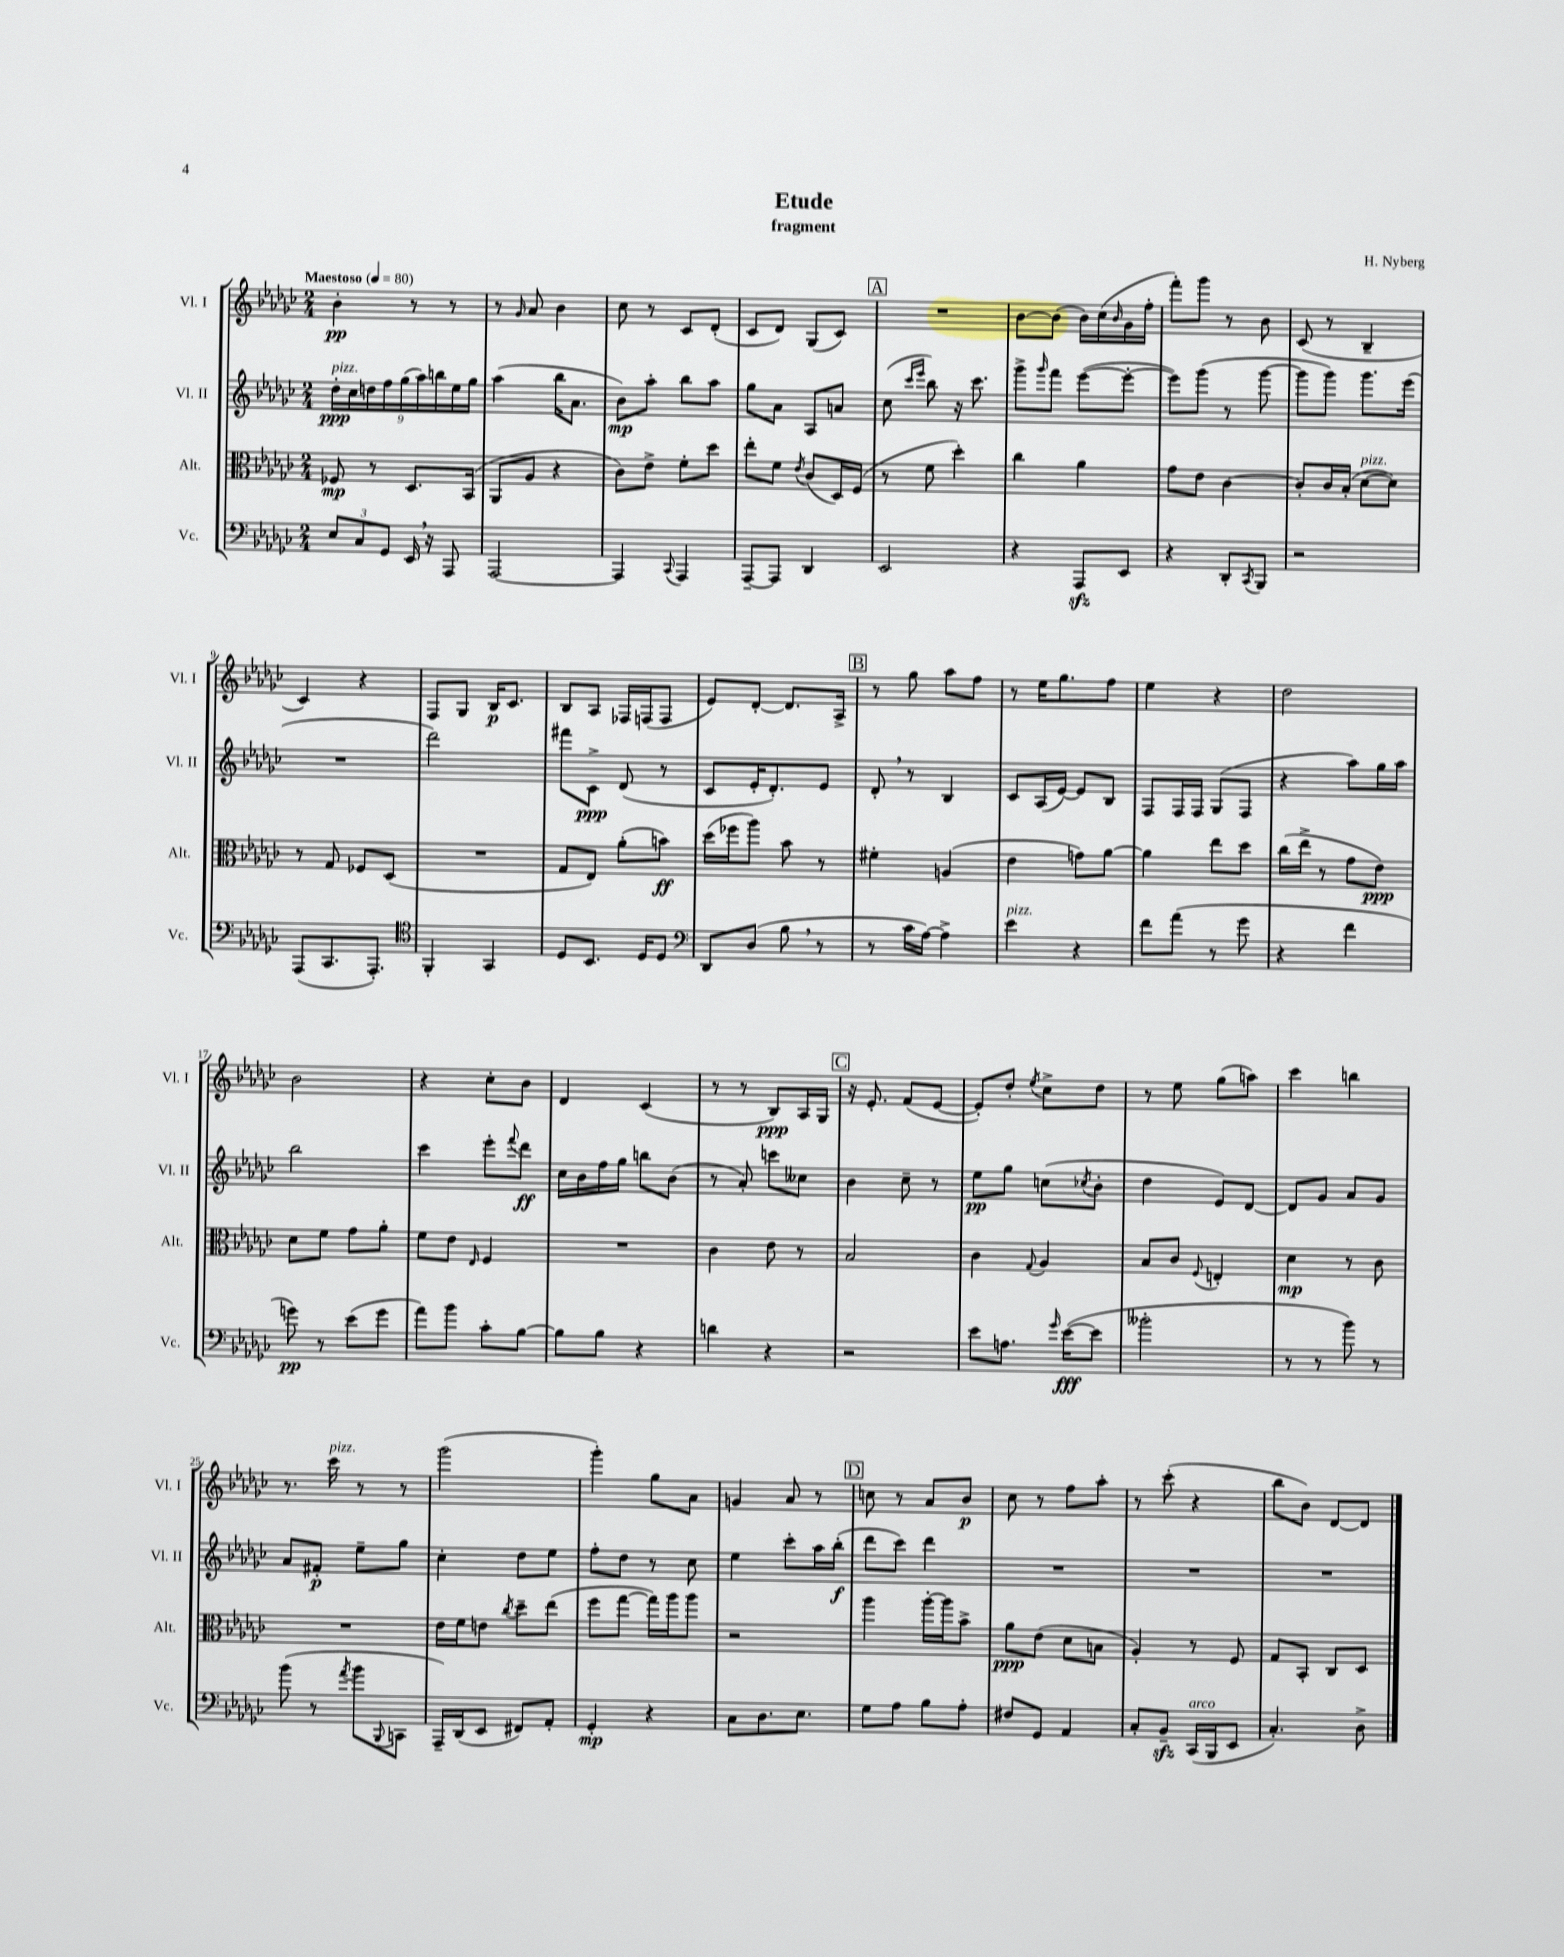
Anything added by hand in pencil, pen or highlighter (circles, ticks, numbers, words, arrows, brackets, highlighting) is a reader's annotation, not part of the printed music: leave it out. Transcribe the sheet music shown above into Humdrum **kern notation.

**kern	**dynam	**kern	**dynam	**kern	**dynam	**kern	**dynam
*part4	*part4	*part3	*part3	*part2	*part2	*part1	*part1
*staff4	*staff4	*staff3	*staff3	*staff2	*staff2	*staff1	*staff1
*I"Vc.	*	*I"Alt.	*	*I"Vl. II	*	*I"Vl. I	*
*I'Vc.	*	*I'Alt.	*	*I'Vl. II	*	*I'Vl. I	*
*clefF4	*	*clefC3	*	*clefG2	*	*clefG2	*
*k[b-e-a-d-g-c-]	*	*k[b-e-a-d-g-c-]	*	*k[b-e-a-d-g-c-]	*	*k[b-e-a-d-g-c-]	*
*M2/4	*	*M2/4	*	*M2/4	*	*M2/4	*
*MM80	*	*MM80	*	*MM80	*	*MM80	*
=1	=1	=1	=1	=1	=1	=1	=1
!	!	!	!	!	!	!LO:TX:a:B:t=Maestoso	!
!	!	!	!	!LO:TX:a:i:t=pizz.	!	!	!
12E-/L	.	8F-X/	mp	18dd-'\LL	ppp	4b-'\	pp
.	.	.	.	18cc-\	.	.	.
12C-/	.	.	.	.	.	.	.
.	.	.	.	18ddn\	.	.	.
.	.	8r	.	.	.	.	.
12GG-/J	.	.	.	18ff\	.	.	.
.	.	.	.	(18gg-\	.	.	.
16EE-,/	.	8.D-/L	.	.	.	8r	.
.	.	.	.	18aa-\)	.	.	.
16r	.	.	.	.	.	.	.
.	.	.	.	18bbn\	.	.	.
8AAA-/	.	.	.	.	.	8r	.
.	.	.	.	18ee-\	.	.	.
.	.	(16BB-/Jk	.	.	.	.	.
.	.	.	.	18gg-\JJ	.	.	.
=2	=2	=2	=2	=2	=2	=2	=2
[2AAA-/	.	8AA-/L	.	(4aa-\	.	8r	.
.	.	.	.	.	.	16qqg-/	.
.	.	8A-/J	.	.	.	8a-/	.
.	.	4r	.	16bb-\KL	.	4b-\	.
.	.	.	.	8.a-\J	.	.	.
=3	=3	=3	=3	=3	=3	=3	=3
4AAA-/]	.	8c-\L)	.	8b-\L)	mp	8cc-\	.
.	.	8e-^\J	.	8aa-'\J	.	8r	.
8qqCC-/	.	.	.	.	.	.	.
4AAA-/	.	8f'\L	.	8bb-\L	.	8c-/L	.
.	.	8dd-\J	.	8aa-\J	.	(8d-'/J	.
=4	=4	=4	=4	=4	=4	=4	=4
[8AAA-~/L	.	8ee-'\L	.	8gg-\L	.	8c-/L	.
8AAA-/J]	.	8f\J	.	8a-\J	.	8d-/J)	.
.	.	8qe-/	.	.	.	.	.
4DD-/	.	(8c-/L	.	8A-/L	.	(8G-/L	.
.	.	16D-/L)	.	8an/J	.	8c-/J)	.
.	.	(16F/JJ	.	.	.	.	.
!!LO:REH:place=s1:t=A
=5	=5	=5	=5	=5	=5	=5	=5
2EE-/	.	8r	.	(8cc-\	.	2r	.
.	.	.	.	16qqccc-/LL	.	.	.
.	.	.	.	16qqeee-/JJ	.	.	.
.	.	8f\	.	8bb-\)	.	.	.
.	.	4dd-'\)	.	16r	.	.	.
.	.	.	.	8.ccc-\	.	.	.
=6	=6	=6	=6	=6	=6	=6	=6
4r	.	4cc-\	.	8ggg-^\L	.	[8b-\L	.
.	.	.	.	16qqggg-/	.	.	.
.	.	.	.	8fff\J	.	(8b-\J]	.
8AAA-zz/L	.	4a-\	.	([8eee-\L	.	16b-\LL)	.
.	.	.	.	.	.	(16cc-\	.
.	.	.	.	.	.	16qqb-/	.
8EE-/J	.	.	.	8eee-'\J_	.	16g-\	.
.	.	.	.	.	.	16ff'\JJ	.
=7	=7	=7	=7	=7	=7	=7	=7
4r	.	8g-\L	.	8eee-\L])	.	8fff'\L)	.
.	.	8e-\J	.	(8ggg-\J	.	8ggg-\J	.
8DD-'/L	.	[4c-\	.	8r	.	8r	.
8qCC-/	.	.	.	.	.	.	.
8BBB-/J	.	.	.	[8ggg-\	.	8b-\	.
=8	=8	=8	=8	=8	=8	=8	=8
2r	.	8c-'/L]	.	8ggg-\L]	.	(8c-/	.
.	.	16c-/L	.	8ggg-\J)	.	8r	.
.	.	(16B-'/JJ	.	.	.	.	.
!	!	!LO:TX:a:i:t=pizz.	!	!	!	!	!
.	.	[8d-\L	.	8.ggg-\L	.	4B-~/	.
.	.	8d-\J])	.	.	.	.	.
.	.	.	.	(16eee-\Jk	.	.	.
!!LO:LB:g=z
=9	=9	=9	=9	=9	=9	=9	=9
(8AAA-/L	.	8r	.	2r	.	4c-/)	.
8.CC-/	.	8G-/	.	.	.	.	.
.	.	8F-X/L	.	.	.	4r	.
8.AAA-'/J)	.	.	.	.	.	.	.
.	.	(8D-/J	.	.	.	.	.
=10	=10	=10	=10	=10	=10	=10	=10
*clefC4	*	*	*	*	*	*	*
4FF'/	.	2r	.	2ddd-\)	.	8F/L	.
.	.	.	.	.	.	8G-/J	.
4GG-/	.	.	.	.	.	16B-/KL	p
.	.	.	.	.	.	8.c-/J	.
=11	=11	=11	=11	=11	=11	=11	=11
8D-/L	.	8G-/L	.	8fff#X\L	.	8B-/L	.
8.BB-/J	.	8E-/J)	.	8c-^\J	ppp	8A-/J	.
.	.	(8a-'\L	.	(8d-/	.	16F-X/LL	.
16D-/KL	.	.	.	.	.	(16Fn/J	.
8D-/J	.	8bn\J)	ff	8r	.	8F/J	.
=12	=12	=12	=12	=12	=12	=12	=12
*clefF4	*	*	*	*	*	*	*
8DD-/L	.	(16dd-\LL	.	8c-/L	.	8e-/L)	.
.	.	16ff-X\J	.	.	.	.	.
(8D-/J	.	8aa-\J)	.	16e-'/K	.	[8d-'/J	.
.	.	.	.	8.d-'/)	.	.	.
8B-,\	.	8b-\	.	.	.	8.d-/L]	.
8r	.	8r	.	8e-/J	.	.	.
.	.	.	.	.	.	16A-^/Jk	.
!!LO:REH:place=s1:t=B
=13	=13	=13	=13	=13	=13	=13	=13
8r	.	4f#X'\	.	8d-',/	.	8r	.
16c-\LL	.	.	.	8r	.	8gg-\	.
[16A-\JJ)	.	.	.	.	.	.	.
4A-^\]	.	(4An/	.	4B-/	.	8aa-\L	.
.	.	.	.	.	.	8ff\J	.
=14	=14	=14	=14	=14	=14	=14	=14
!LO:TX:a:i:t=pizz.	!	!	!	!	!	!	!
4e-\	.	4e-\	.	8c-/L	.	8r	.
.	.	.	.	(16A-/L	.	16ee-\KL	.
.	.	.	.	[16e-/JJ)	.	8.gg-\	.
4r	.	8gn\L)	.	8e-/L]	.	.	.
.	.	[8a-\J	.	8B-/J	.	8ff\J	.
=15	=15	=15	=15	=15	=15	=15	=15
8f\L	.	4a-\]	.	8F/L	.	4ee-\	.
(8a-\J	.	.	.	16F/L	.	.	.
.	.	.	.	16F/JJ	.	.	.
8r	.	8ee-\L	.	(8G-/L	.	4r	.
8g-\	.	8dd-\J	.	8F/J	.	.	.
=16	=16	=16	=16	=16	=16	=16	=16
4r	.	(16cc-\LL	.	4r	.	2dd-\	.
.	.	16ee-^\JJ	.	.	.	.	.
.	.	8r	.	.	.	.	.
4f\	.	8g-\L	.	8aa-\L)	.	.	.
.	.	8e-\J)	ppp	16gg-\L	.	.	.
.	.	.	.	16aa-\JJ	.	.	.
!!LO:LB:g=z
=17	=17	=17	=17	=17	=17	=17	=17
8gn\)	pp	8d-\L	.	2bb-\	.	2b-\	.
8r	.	8f\J	.	.	.	.	.
(8e-\L	.	8g-\L	.	.	.	.	.
8g\J	.	8a-'\J	.	.	.	.	.
=18	=18	=18	=18	=18	=18	=18	=18
8a-\L)	.	8f\L	.	4ccc-\	.	4r	.
8b-\J	.	8e-\J	.	.	.	.	.
.	.	16qqE-/	.	.	.	.	.
8c-'\L	.	4F/	.	8eee-'\L	.	8cc-'\L	.
.	.	.	.	8qqfff/	.	.	.
[8B-\J	.	.	.	8ddd-\J	ff	8b-\J	.
=19	=19	=19	=19	=19	=19	=19	=19
8B-\L]	.	2r	.	16cc-\LL	.	4d-/	.
.	.	.	.	16b-\	.	.	.
8B-\J	.	.	.	16ff\	.	.	.
.	.	.	.	16gg-\JJ	.	.	.
4r	.	.	.	8bbn\L	.	(4c-/	.
.	.	.	.	(8b-\J	.	.	.
=20	=20	=20	=20	=20	=20	=20	=20
4dn\	.	4c-\	.	8r	.	8r	.
.	.	.	.	8a-'/)	.	8r	.
4r	.	8e-\	.	8cccn\L	.	8B-/L)	ppp
.	.	8r	.	8cc--X\J	.	16A-/L	.
.	.	.	.	.	.	16G-/JJ	.
!!LO:REH:place=s1:t=C
=21	=21	=21	=21	=21	=21	=21	=21
2r	.	2B-/	.	4b-\	.	16r	.
.	.	.	.	.	.	8.e-'/	.
.	.	.	.	8cc-~\	.	(8f/L	.
.	.	.	.	8r	.	[8e-/J	.
=22	=22	=22	=22	=22	=22	=22	=22
8e-\L	.	4c-\	.	8ee-\L	pp	8e-'/L])	.
8.An\J	.	.	.	8gg-\J	.	8dd-'/J	.
.	.	8qqG-/	.	.	.	8qee-/	.
.	.	4A-/	.	(8ccn\L	.	8cc-^\L	.
16qqg-/	.	.	.	.	.	.	.
([16e-\KL	fff	.	.	.	.	.	.
.	.	.	.	8qcc-X/	.	.	.
8e-\J]	.	.	.	8b-'\J	.	8dd-\J	.
=23	=23	=23	=23	=23	=23	=23	=23
2b--X'\	.	8B-/L	.	4dd-\	.	8r	.
.	.	8c-/J	.	.	.	8ee-\	.
.	.	8qqF/	.	.	.	.	.
.	.	4En'/	.	8e-/L)	.	(8gg-\L	.
.	.	.	.	[8d-/J	.	8aan\J)	.
=24	=24	=24	=24	=24	=24	=24	=24
8r	.	4d-\	mp	8d-/L]	.	4ccc-\	.
8r	.	.	.	8g-/J	.	.	.
8b-\)	.	8r	.	8a-/L	.	4bbn\	.
8r	.	8c-\	.	8g-/J	.	.	.
!!LO:LB:g=z
=25	=25	=25	=25	=25	=25	=25	=25
(8b-\	.	2r	.	8a-/L	.	8.r	.
8r	.	.	.	8f#X'/J	p	.	.
!	!	!	!	!	!	!LO:TX:a:i:t=pizz.	!
.	.	.	.	.	.	16ccc-\	.
8qa-/	.	.	.	.	.	.	.
8b-\L	.	.	.	8ee-~\L	.	8r	.
8qqBBB-/	.	.	.	.	.	.	.
8CCn\J	.	.	.	8gg-\J	.	8r	.
=26	=26	=26	=26	=26	=26	=26	=26
16AAA-~/LL)	.	16e-\LL	.	4cc-'\	.	(2ggg-\	.
(16DD-/J	.	16f\J	.	.	.	.	.
8EE-/J	.	8en\J	.	.	.	.	.
.	.	8qcc-/	.	.	.	.	.
8FF#X/L)	.	8dd-~\L	.	8dd-\L	.	.	.
8AA-'/J	.	(8ee-\J	.	8ee-\J	.	.	.
=27	=27	=27	=27	=27	=27	=27	=27
4GG-'/	mp	8ff\L	.	8ff'\L	.	4ggg-'\)	.
.	.	[8gg-\J	.	8dd-\J	.	.	.
4r	.	16gg-\LL])	.	8r	.	8gg-\L	.
.	.	16aa-\J	.	.	.	.	.
.	.	8aa-\J	.	8cc-\	.	8a-\J	.
=28	=28	=28	=28	=28	=28	=28	=28
8C-\L	.	2r	.	4ee-\	.	4gn/	.
8.D-\	.	.	.	.	.	.	.
.	.	.	.	8ccc-'\L	.	8a-/	.
8.E-\J	.	.	.	.	.	.	.
.	.	.	.	16aa-\L	.	8r	.
.	.	.	.	(16bb-'\JJ	f	.	.
!!LO:REH:place=s1:t=D
=29	=29	=29	=29	=29	=29	=29	=29
8G-\L	.	4aa-\	.	8ddd-\L	.	8ccn\	.
8A-\J	.	.	.	8ccc-\J)	.	8r	.
8B-\L	.	[16aa-'\LL	.	4ddd-\	.	8a-/L	.
.	.	16aa-\J]	.	.	.	.	.
8A-'\J	.	8b-^\J	.	.	.	8b-/J	p
=30	=30	=30	=30	=30	=30	=30	=30
8F#X/L	.	8a-\L	ppp	2r	.	8cc-\	.
8GG-/J	.	(8e-\J	.	.	.	8r	.
4AA-/	.	8d-\L	.	.	.	8ff\L	.
.	.	8Bn\J	.	.	.	8aa-'\J	.
=31	=31	=31	=31	=31	=31	=31	=31
8C-'/L	.	4A-'/)	.	2r	.	8r	.
8BB-zz~/J	.	.	.	.	.	(8ccc-'\	.
!LO:TX:a:i:t=arco	!	!	!	!	!	!	!
(16CC-/LL	.	8r	.	.	.	4r	.
16BBB-/J	.	.	.	.	.	.	.
8EE-/J	.	8F/	.	.	.	.	.
=32	=32	=32	=32	=32	=32	=32	=32
4.C-'/)	.	8G-/L	.	2r	.	8bb-\L	.
.	.	8BB-'/J	.	.	.	8b-\J)	.
.	.	8C-/L	.	.	.	[8d-/L	.
8D-^\	.	8D-/J	.	.	.	8d-/J]	.
==	==	==	==	==	==	==	==
*-	*-	*-	*-	*-	*-	*-	*-
